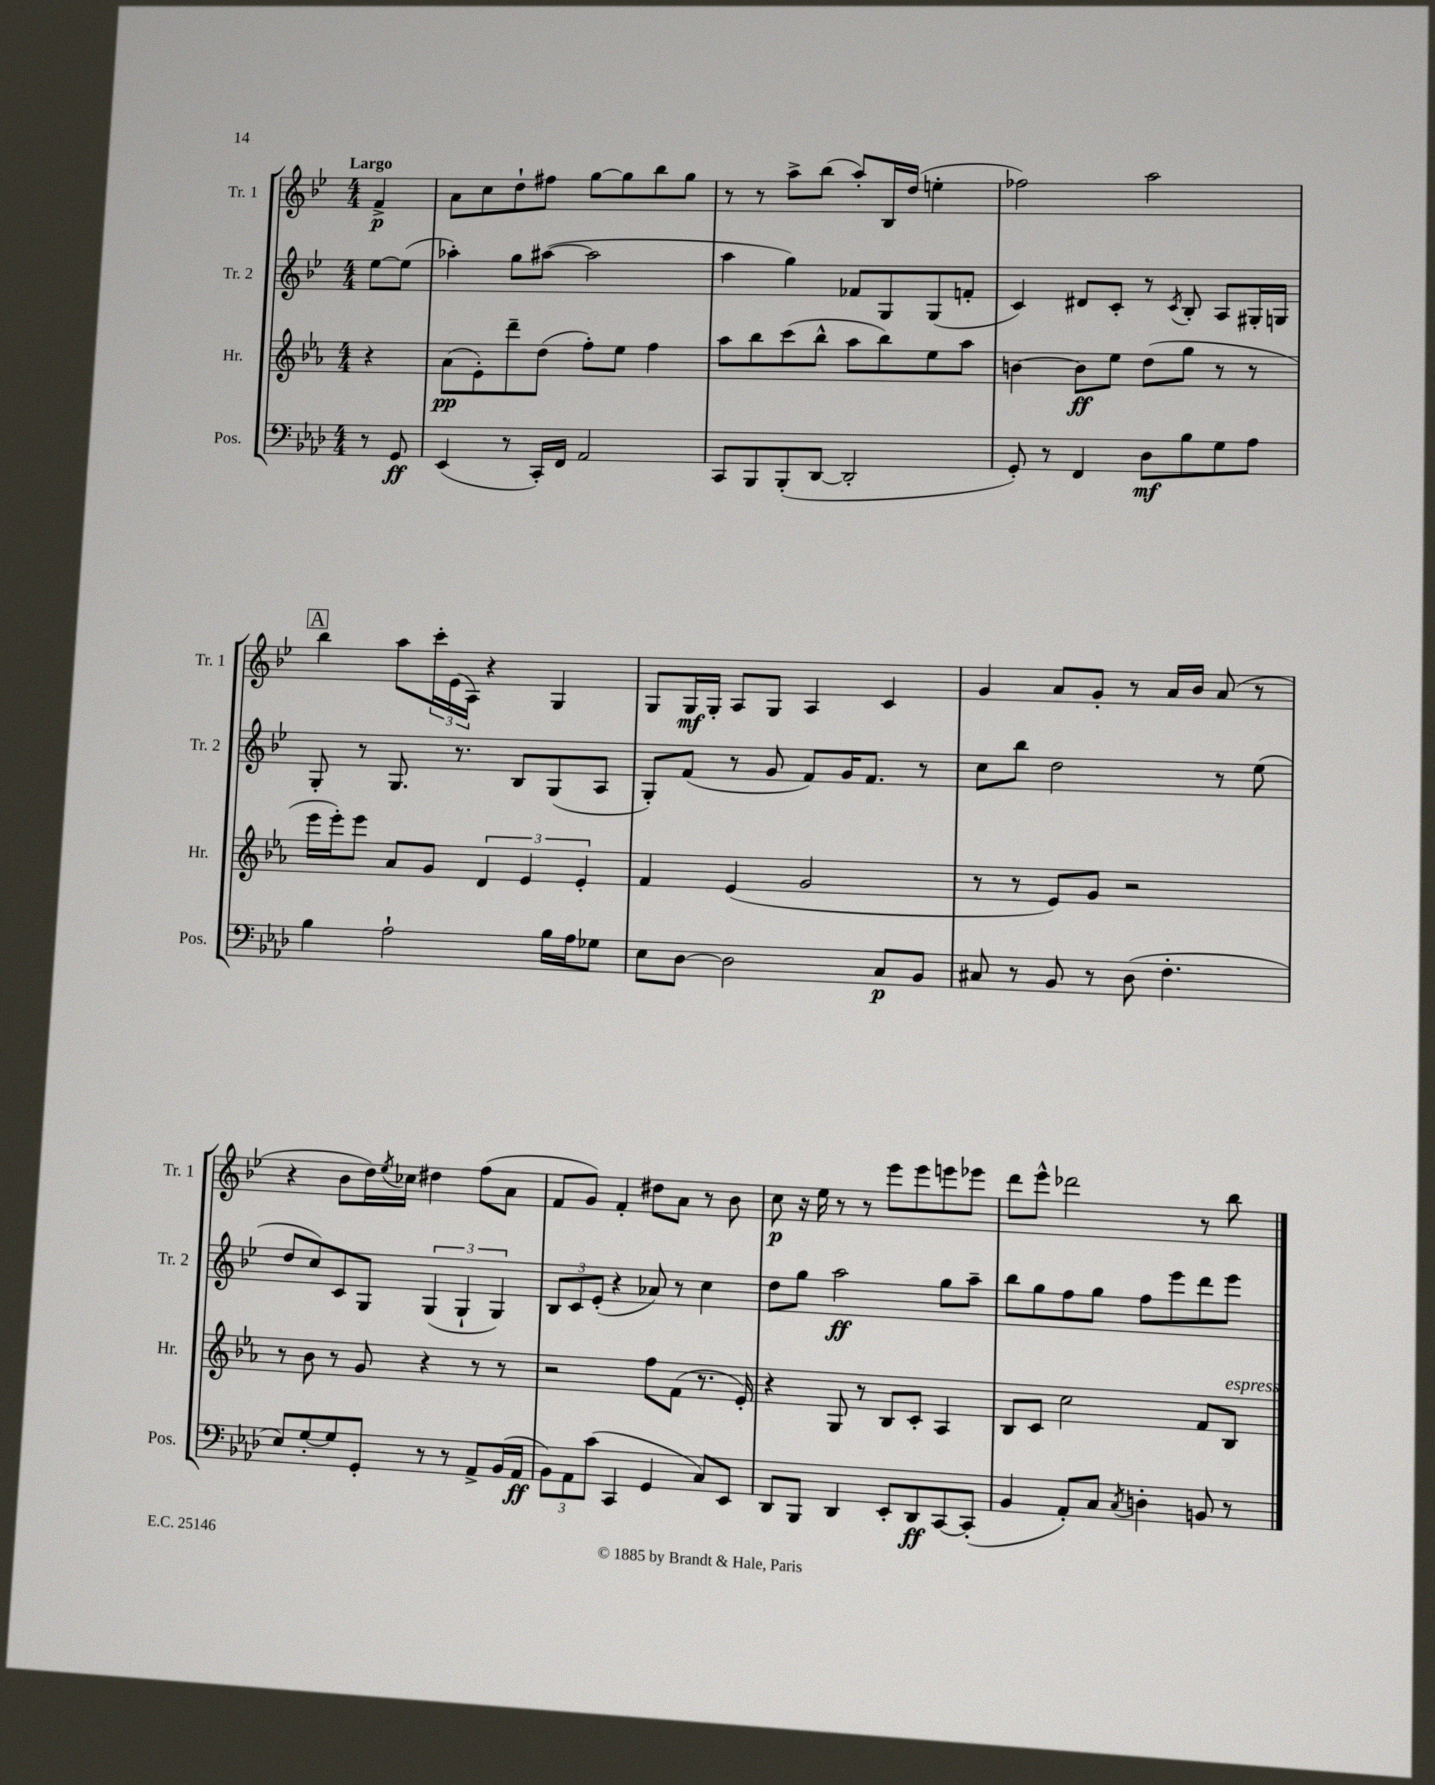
<<
\new StaffGroup <<
\new Staff = "s0" \with { instrumentName = "Tr. 1" shortInstrumentName = "Tr. 1" } {
    \clef treble \key bes \major \numericTimeSignature \time 4/4 \partial 4 \tempo "Largo"
    f'4->\p |
    a'8 c''8 d''8-! fis''8 g''8~ g''8 bes''8 g''8 |
    r8 r8 a''8-> bes''8( a''8-.) bes16 d''16( e''4-. |
    fes''2) a''2 |
    \mark \markup { \box "A" } bes''4 a''8 \tuplet 3/2 { c'''16-. ees'16( a16) } r4 g4 |
    g8 g16\mf g16-. a8 g8 a4 c'4 |
    g'4 a'8 g'8-. r8 a'16 bes'16 a'8( r8 |
    r4 bes'8 d''16) \acciaccatura { ees''8 } ces''16 dis''4 f''8( a'8 |
    f'8 g'8) f'4-. dis''8 a'8 r8 bes'8 |
    c''8\p r16 ees''16 r8 r8 ees'''8 ees'''8 e'''8 ees'''8 |
    d'''8 ees'''8-^ des'''2 r8 bes''8 \bar "|." |
}
\new Staff = "s1" \with { instrumentName = "Tr. 2" shortInstrumentName = "Tr. 2" } {
    \clef treble \key bes \major \numericTimeSignature \time 4/4 \partial 4
    ees''8~ ees''8( |
    aes''4-.) g''8 ais''8~( ais''2 |
    a''4 g''4) fes'8 g8 g8( f'8-. |
    c'4) dis'8 c'8-. r8 \acciaccatura { c'8 } bes8-. a8 gis16-. g16 |
    \mark \markup { \box "A" } g8-. r8 g8. r8. bes8 g8( a8 |
    g8-.) f'8( r8 g'8 f'8) g'16 f'8. r8 |
    c''8 bes''8 d''2 r8 ees''8( |
    d''8 c''8) c'8 g8 \tuplet 3/2 { g4( g4-! g4) } |
    \tuplet 3/2 { bes8 c'8 ees'8-.( } r4 aes'8) r8 c''4 |
    d''8 g''8 a''2\ff g''8 a''8-- |
    bes''8 g''8 f''8 g''8 f''8 ees'''8 d'''8 ees'''8 \bar "|." |
}
\new Staff = "s2" \with { instrumentName = "Hr." shortInstrumentName = "Hr." } {
    \clef treble \key ees \major \numericTimeSignature \time 4/4 \partial 4
    r4 |
    aes'8\pp( ees'8-.) d'''8-- d''8( f''8-.) ees''8 f''4 |
    aes''8 bes''8 c'''8( bes''8-^ aes''8 bes''8) ees''8 aes''8 |
    b'4~ b'8\ff ees''8 d''8( g''8 r8 r8 |
    \mark \markup { \box "A" } ees'''16 ees'''16-.) ees'''8 aes'8 g'8 \tuplet 3/2 { d'4 ees'4 ees'4-. } |
    f'4 ees'4( g'2 |
    r8 r8 ees'8) g'8 r2 |
    r8 bes'8 r8 g'8 r4 r8 r8 |
    r2 f''8 f'8( r8. ees'16-.) |
    r4 g8 r8 bes8 c'8-. aes4 |
    bes8 c'8 c''2 f'8 bes8^\markup { \italic "espress." } \bar "|." |
}
\new Staff = "s3" \with { instrumentName = "Pos." shortInstrumentName = "Pos." } {
    \clef bass \key aes \major \numericTimeSignature \time 4/4 \partial 4
    r8 g,8\ff |
    ees,4( r8 c,16-.) f,16 aes,2 |
    c,8 bes,,8 bes,,8-.( des,8~ des,2-. |
    g,8-.) r8 f,4 des8\mf bes8 g8 aes8 |
    \mark \markup { \box "A" } bes4 aes2-! bes16 aes16 ges8 |
    ees8 des8~ des2 c8\p bes,8 |
    cis8 r8 bes,8 r8 des8( f4.-. |
    ees8) g8~-. g8 g,8-. r8 r8 aes,8-> bes,16( aes,16\ff |
    \tuplet 3/2 { bes,8) aes,8 c'8( } c,4 g,4 c8) ees,8 |
    des,8 bes,,8 des,4 ees,8-. des,8\ff c,8~ c,8-.( |
    bes,4 aes,8-.) c8 \acciaccatura { c8 } d4-. b,8 r8 \bar "|." |
}
>>
>>
\layout { \context { \Score \remove "Bar_number_engraver" } }
